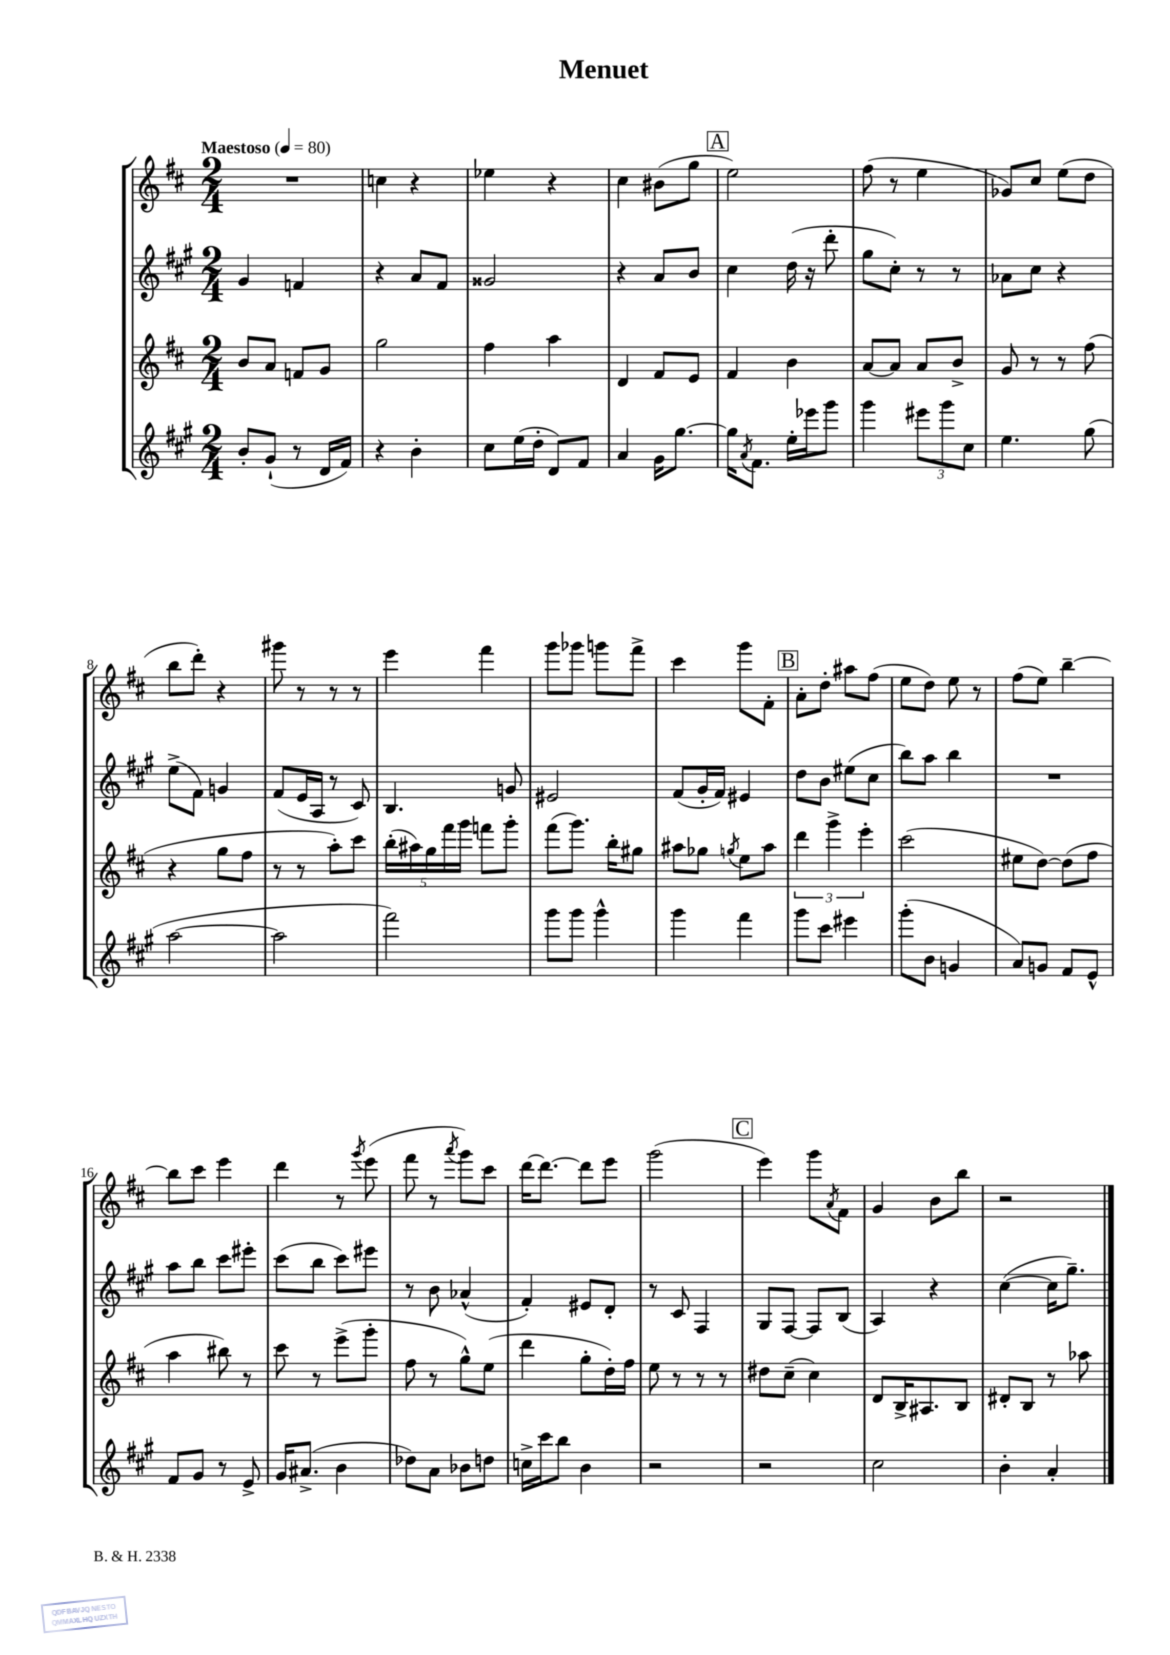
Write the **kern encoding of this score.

**kern	**kern	**kern	**kern
*staff4	*staff3	*staff2	*staff1
*clefG2	*clefG2	*clefG2	*clefG2
*k[f#c#g#]	*k[f#c#]	*k[f#c#g#]	*k[f#c#]
*M2/4	*M2/4	*M2/4	*M2/4
*MM80	*MM80	*MM80	*MM80
8b'/L	8b/L	4g#/	2r
(8g#`/J	8a/J	.	.
8r	8f/L	4f/	.
16d/LL	8g/J	.	.
16f#/JJ)	.	.	.
=	=	=	=
4r	2gg\	4r	4cc\
4b'\	.	8a/L	4r
.	.	8f#/J	.
=	=	=	=
8cc#\L	4ff#\	2g##/	4ee-\
(16ee\L	.	.	.
16dd'\JJ	.	.	.
8d/L)	4aa\	.	4r
8f#/J	.	.	.
=	=	=	=
4a/	4d/	4r	4cc#\
16g#\LK	8f#/L	8a/L	(8b#\L
[8.gg#\J	.	.	.
.	8e/J	8b/J	8gg\J
=	=	=	=
16gg#\]LK	4f#/	4cc#\	2ee\)
8qa/	.	.	.
8.f#\J	.	.	.
16ee'\LL	4b\	(16dd\	.
16eee-\J	.	16r	.
8ggg#\J	.	8ddd'\	.
=	=	=	=
4ggg#\	[8a/L	8gg#\L	(8ff#\
.	8a/]J	8cc#'\J)	8r
12eee#\L	8a/L	8r	4ee\
12ggg#\	.	.	.
.	8b^/J	8r	.
12cc#\J	.	.	.
=	=	=	=
4.ee\	8g/	8a-\L	8g-/L)
.	8r	8cc#\J	8cc#/J
.	8r	4r	(8ee\L
(8gg#\	(8ff#\	.	8dd\J
=	=	=	=
[2aa\	4r	(8ee^\L	8bb\L
.	.	8f#\J)	8ddd'\J)
.	8gg\L	4g/	4r
.	8ff#\J	.	.
=	=	=	=
2aa\]	8r	(8f#/L	8ggg#\
.	8r	16e/L	8r
.	.	16A/JJ	.
.	8aa'\L)	8r	8r
.	8ccc#\J	8c#/)	8r
=	=	=	=
2fff#\)	(20bb'\LL	4.B/	4eee\
.	20aa#\)	.	.
.	20gg\	.	.
.	20fff#\	.	.
.	20ggg\JJ	.	.
.	8fff\L	.	4fff#\
.	8ggg'\J	8g/	.
=	=	=	=
8ggg#\L	(8fff#\L	2e#/	8ggg\L
8ggg#\J	8.ggg\J)	.	8ggg-\J
4ggg#^^\	.	.	8ggg\L
.	16bb'\LK	.	.
.	8gg#\J	.	8fff#^\J
=	=	=	=
4ggg#\	8aa#\L	(8f#/L	4ccc#\
.	8gg-\J	16g#'/L	.
.	.	16f#/JJ)	.
.	8qgg/	.	.
4fff#\	8ee\L	4e#/	8ggg\L
.	8aa#\J	.	8f#'\J
=	=	=	=
8ggg#\L	6ddd\	8dd\L	8a'\L
8ccc#\J	.	8b\J	8dd'\J
.	6ggg^\	.	.
4eee#\	.	(8ee#\L	8aa#\L
.	6eee'\	.	.
.	.	8cc#\J	(8ff#\J
=	=	=	=
(8ggg#'\L	(2ccc#\	8bb\L)	8ee\L
8b\J	.	8aa\J	8dd\J)
4g/	.	4bb\	8ee\
.	.	.	8r
=	=	=	=
8a/L)	8ee#\L	2r	(8ff#\L
8g/J	[8dd\J)	.	8ee\J)
8f#/L	(8dd\]L	.	[4bb~\
8e^^/J	8ff#\J	.	.
=	=	=	=
8f#/L	4aa\	8aa\L	8bb\]L
8g#/J	.	8bb\J	8ccc#\J
8r	8bb#\)	8ccc#\L	4eee\
8e^/	8r	8eee#'\J	.
=	=	=	=
16g#/LK	8ccc#\	(8ccc#\L	4ddd\
(8.a#^/J	.	.	.
.	8r	8bb\J	.
4b\	(8eee^\L	8ccc#\L)	8r
.	.	.	8qggg/
.	8ggg'\J	8eee#\J	(8eee\
=	=	=	=
8dd-\L)	8ff#\	8r	8fff#\
8a\J	8r	8b\	8r
.	.	.	8qaaa/
8b-\L	8gg^^\L)	(4a-^^/	8ggg\L)
8dd\J	(8ee\J	.	8ccc#\J
=	=	=	=
16cc^\LL	4ddd\	4f#'/)	[16ddd\LK
16ccc#\J	.	.	8.ddd\_J
8bb\J	.	.	.
4b\	8gg'\L	8e#/L	8ddd\]L
.	16dd'\L)	8d'/J	8eee\J
.	16ff#\JJ	.	.
=	=	=	=
2r	8ee\	8r	(2ggg\
.	8r	8c#/	.
.	8r	4F#/	.
.	8r	.	.
=	=	=	=
2r	8dd#\L	8G#/L	4eee\)
.	(8cc#~\J	[8F#/J	.
.	4cc#\)	8F#/]L	8ggg\L
.	.	.	8qa/
.	.	(8B/J	8f#\J
=	=	=	=
2cc#\	8d/L	4A/)	4g/
.	16B^/K	.	.
.	8.A#/	.	.
.	.	4r	8b\L
.	8B/J	.	8bb\J
=	=	=	=
4b'\	8d#'/L	([4cc#\	2r
.	8B/J	.	.
4a'/	8r	16cc#\]LK	.
.	.	8.gg#~\J)	.
.	8aa-\	.	.
==	==	==	==
*-	*-	*-	*-
